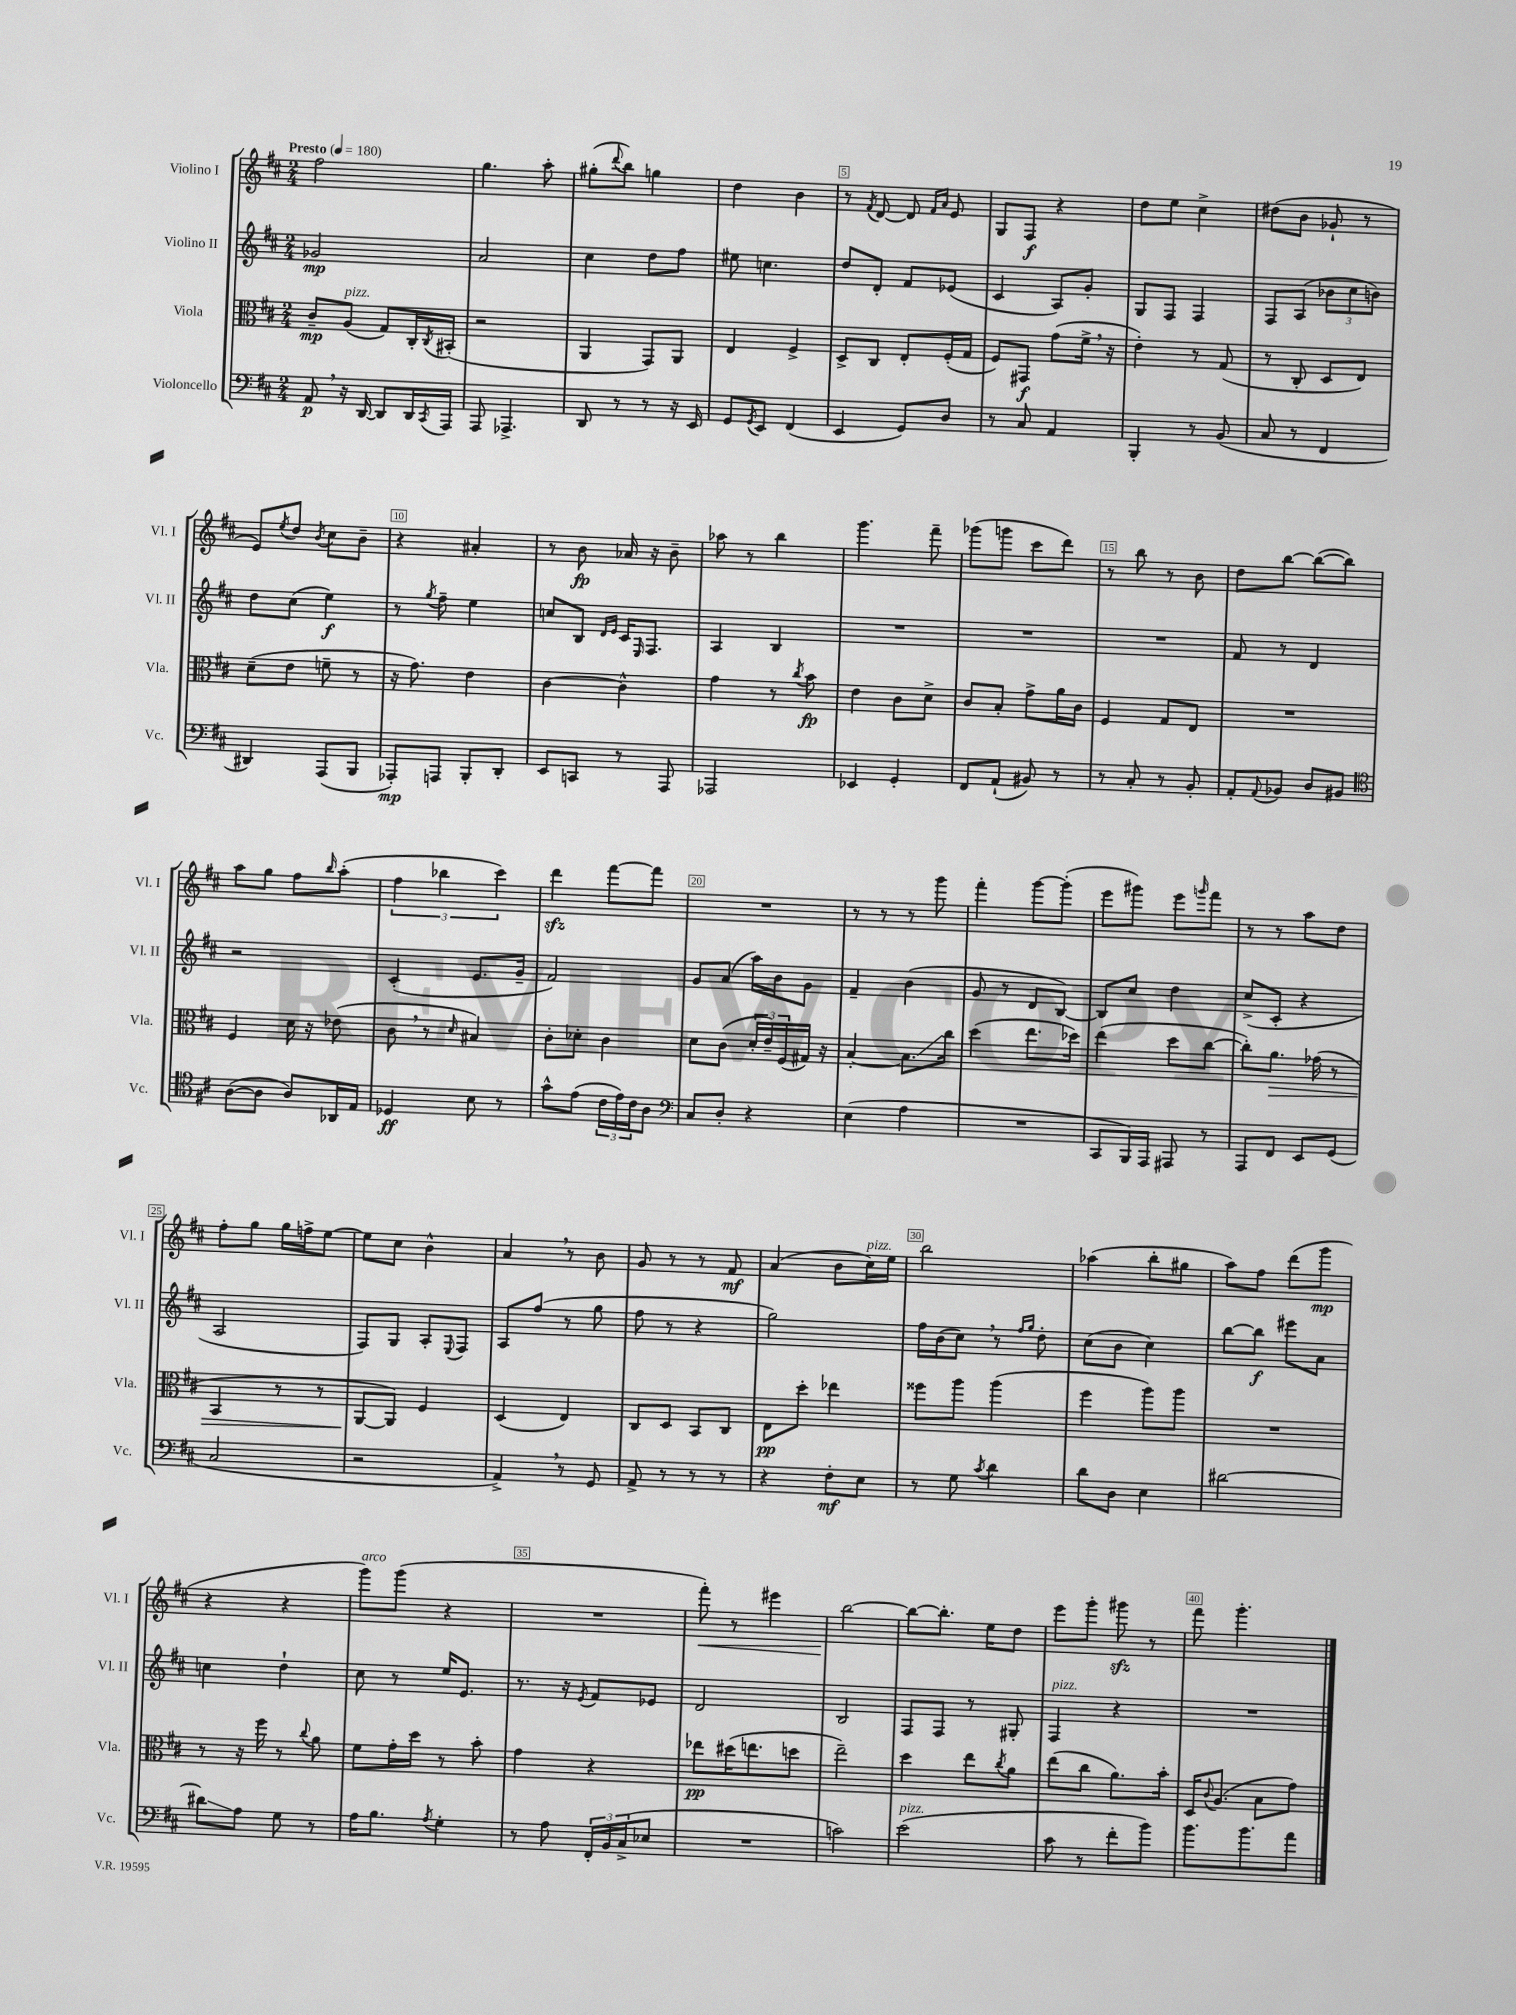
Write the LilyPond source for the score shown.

<<
\new StaffGroup <<
\new Staff = "s0" \with { instrumentName = "Violino I" shortInstrumentName = "Vl. I" } {
    \clef treble \key d \major \numericTimeSignature \time 2/4 \tempo "Presto" 4 = 180
    fis''2 |
    g''4. a''8-. |
    gis''8-.( \appoggiatura { d'''8 } b''8) g''4 |
    d''4 b'4 |
    r8 \acciaccatura { fis'8 } d'8~ d'8 \grace { fis'16 a'16 } e'8 |
    g8 fis8\f r4 |
    d''8 e''8 cis''4-> |
    dis''8( b'8 ges'8-! r8 |
    e'8) \acciaccatura { e''8 } d''8 \acciaccatura { b'8 } cis''8 b'8-- |
    r4 ais'4-. |
    r8 b'8\fp aes'16 r16 b'8-- |
    aes''8 r8 b''4 |
    g'''4. fis'''8-- |
    ges'''8( g'''8 cis'''8 d'''8) |
    r8 b''8 r8 b'8 |
    d''8 b''8~ b''8~( b''8) |
    a''8 g''8 fis''8 \grace { b''16 } a''8-.( |
    \tuplet 3/2 { fis''4 bes''4 cis'''4) } |
    d'''4\sfz fis'''8~ fis'''8 |
    R2 |
    r8 r8 r8 g'''8 |
    fis'''4-. g'''8~ g'''8-.( |
    e'''8 gis'''8) e'''8 \grace { g'''16 } fis'''8 |
    r8 r8 a''8 d''8 |
    fis''8-. g''8 g''16 f''16-> e''8~ |
    e''8 cis''8 b'4-^ |
    a'4 \breathe r8 b'8 |
    g'8 r8 r8 fis'8\mf |
    a'4( b'8 cis''16^\markup { \italic "pizz." }) e''16 |
    b''2 |
    aes''4( b''8-. gis''8 |
    a''8) fis''8 d'''8( g'''8\mp |
    r4 r4 |
    g'''8^\markup { \italic "arco" }) g'''8( r4 |
    R2 |
    fis'''8-.\<) r8 eis'''4 |
    b''2~\! |
    b''8~ b''8.-. e''16 d''8 |
    e'''8 g'''8-. gis'''8\sfz r8 |
    fis'''8 g'''4.-. \bar "|." |
}
\new Staff = "s1" \with { instrumentName = "Violino II" shortInstrumentName = "Vl. II" } {
    \clef treble \key d \major \numericTimeSignature \time 2/4
    ges'2\mp |
    a'2 |
    cis''4 d''8 fis''8 |
    eis''8 c''4. |
    d''8 d'8-. fis'8 ees'8( |
    cis'4 a8) g'8-. |
    g8 fis8 fis4 |
    fis8 a8( \tuplet 3/2 { bes'8 cis''8 b'8) } |
    d''8 cis''8( e''4\f) |
    r8 \acciaccatura { g''8 } fis''8-- e''4 |
    c''8 b8 \grace { d'16 e'16 } cis'16 \grace { e16 } fis8. |
    a4 b4 |
    R2 |
    R2 |
    R2 |
    fis'8 r8 d'4 |
    r2 |
    cis'4-.( e'8. g'16-- |
    fis'2) |
    g'8 a'8( a''16) b'16 g'8 |
    fis'4-- b'4( |
    g'8 r8 d'8 b8~) |
    b8 cis''8 d''4 |
    cis''8->( cis'8-. r4 |
    a2 |
    fis8) g8 a8-. \appoggiatura { e8 } fis8 |
    a8 fis''8( r8 g''8 |
    fis''8 r8 r4 |
    g''2) |
    fis''16 b'16( cis''8) \breathe r8 \grace { fis''16 g''16 } d''8-. |
    cis''8( b'8 cis''4) |
    b''8~ b''8\f eis'''8 a'8 |
    c''4 d''4-! |
    cis''8 r8 e''16 e'8. |
    r8. r16 \acciaccatura { e'8 } fis'8 ees'8 |
    d'2 |
    b2 |
    fis8 fis8 r8 gis8-. |
    fis4^\markup { \italic "pizz." } r4 |
    R2 \bar "|." |
}
\new Staff = "s2" \with { instrumentName = "Viola" shortInstrumentName = "Vla." } {
    \clef alto \key d \major \numericTimeSignature \time 2/4
    cis'8--\mp a8^\markup { \italic "pizz." }( g8) cis16-. \acciaccatura { cis8 } bis,16-.( |
    r2 |
    a,4 g,8) a,8 |
    e4 fis4-> |
    d8-> cis8 e8-. fis16-.( g16 |
    fis8) gis,8\f g'8( fis'16-> \breathe r16 |
    e'4-.) r8 g8( |
    r8 cis8-. d8 e8) |
    d'8--( e'8 f'8-- r8 |
    r16 g'8.) e'4 |
    cis'4~ cis'4-^ |
    g'4 r8 \acciaccatura { cis''8 } b'8\fp |
    e'4 cis'8 d'8-> |
    cis'8 b8-. g'8-> a'16 cis'16 |
    fis4 g8 e8 |
    R2 |
    fis4 d'16 r16 ees'8( |
    cis'8 \breathe r8 \grace { d'16 } bis4) |
    cis'8-. des'8-. cis'4 |
    d'8 cis'8( \tuplet 3/2 { d'16-. e'16--) fis16( } gis16) r16 |
    b4~-. b8.\glissando cis''16 |
    d''4( e''8. des''16) |
    e''4( d''8 cis''8~ |
    cis''8-.) a'8.\> ges'16( r8 |
    b,4 r8 r8 |
    a,8~\! a,8) fis4 |
    d4( e4) |
    cis8 d8 b,8 cis8 |
    e8\pp d''8-. ees''4 |
    fisis''8 a''8 a''4( |
    fis''4 a''8) a''8 |
    R2 |
    r8 r16 fis''16 r8 \appoggiatura { cis''8 } a'8 |
    fis'8 g'16-. d''16 r8 b'8-. |
    g'4 r4 |
    ees''8\pp dis''16( e''8. d''8 |
    e''2--) |
    d''4 e''8 \acciaccatura { cis''8 } a'8 |
    e''8( cis''8 a'8.) b'16-. |
    d16 \appoggiatura { cis'8 } a8.( b8 g'8) \bar "|." |
}
\new Staff = "s3" \with { instrumentName = "Violoncello" shortInstrumentName = "Vc." } {
    \clef bass \key d \major \numericTimeSignature \time 2/4
    a,8\p \breathe r16 d,16~ d,8 d,16 \acciaccatura { cis,8 } a,,16 |
    a,,8 aes,,4.-> |
    d,8 r8 r8 r16 e,16 |
    g,8 \acciaccatura { g,8 } e,8 fis,4( |
    e,4 g,8) d8 |
    r8 cis8 a,4 |
    b,,4-. r8 b,8( |
    cis8 r8 fis,4 |
    dis,4) a,,8( b,,8 |
    aes,,8-.\mp) a,,8 b,,8-. d,8-. |
    e,8 c,8 r8 a,,8 |
    aes,,2 |
    ees,4 g,4-. |
    fis,8 a,8-!( bis,8) r8 |
    r8 cis8-. r8 b,8-. |
    a,8-. \appoggiatura { a,8 } bes,8 d8 bis,8 |
    \clef tenor a8~( a8 a8) aes,16 e16 |
    des4\ff b8 r8 |
    g'8-^ e'8( \tuplet 3/2 { cis'16 e'16) cis'16 } a8 |
    \clef bass cis8 d8-. r4 |
    e4( a4 |
    R2 |
    cis,8 b,,16) a,,16 ais,,8 r8 |
    a,,8 fis,8 e,8 g,8( |
    cis2 |
    r2 |
    a,4->) \breathe r8 g,8 |
    a,8-> r8 r8 r8 |
    r4 fis8-.\mf e8 |
    r8 g8 \acciaccatura { cis'8 } d'4 |
    d'8 d8 e4 |
    dis'2~ |
    dis'8\glissando a8 g8 r8 |
    a16 b8. \acciaccatura { a8 } g4-. |
    r8 a8 \tuplet 3/2 { fis,16-. b,16 cis16->( } ees8 |
    R2 |
    c'2) |
    e'2^\markup { \italic "pizz." }( |
    cis'8 r8 fis'8-. b'8) |
    b'8. b'8. a'8 \bar "|." |
}
>>
>>
\layout { \context { \Score \override BarNumber.break-visibility = ##(#f #t #t) barNumberVisibility = #(every-nth-bar-number-visible 5) \override BarNumber.stencil = #(make-stencil-boxer 0.1 0.3 ly:text-interface::print) } }
